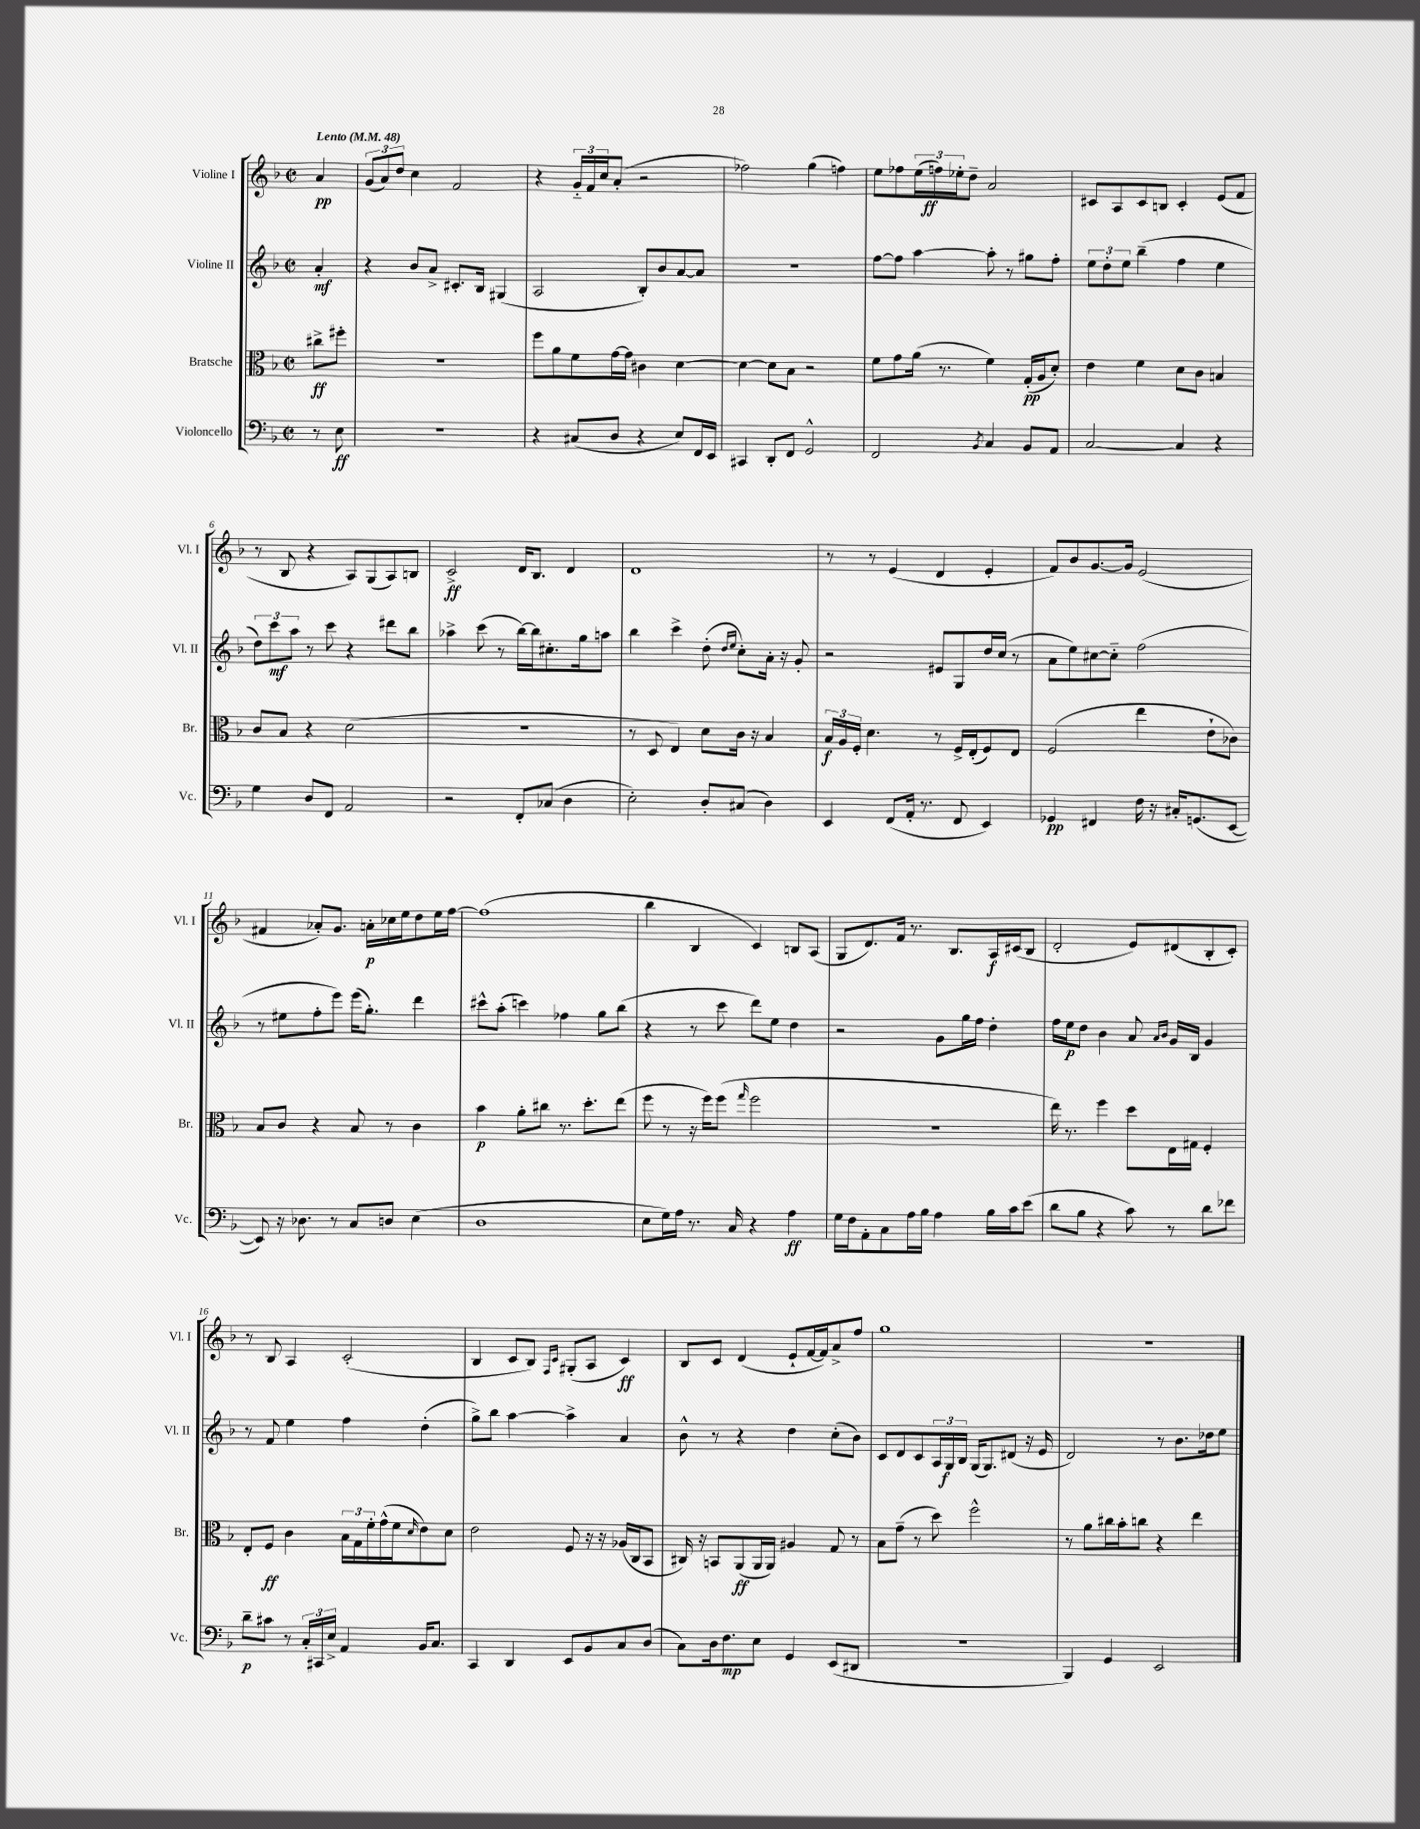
<<
\new StaffGroup <<
\new Staff = "s0" \with { instrumentName = "Violine I" shortInstrumentName = "Vl. I" } {
    \clef treble \key f \major \defaultTimeSignature \time 2/2 \partial 4 \tempo "Lento" 4 = 48
    a'4\pp |
    \tuplet 3/2 { g'8( a'8) d''8 } c''4 f'2 |
    r4 \tuplet 3/2 { g'16-_ f'16 c''16 } a'8-.( r2 |
    fes''2) g''4( f''4) |
    e''8 fes''8 \tuplet 3/2 { e''16( f''16\ff) ees''16-. } d''8-- a'2 |
    cis'8 a8 cis'8 b8 cis'4-. e'8( f'8 |
    r8 bes8 r4 a8) g8( a8) b8 |
    c'2->\ff d'16 bes8. d'4 |
    d'1 |
    r8 r8 e'4( d'4 e'4-. |
    f'8) bes'8 g'8.~ g'16 e'2( |
    fis'4 aes'8-.) g'8. a'16-.\p ces''16 e''16 d''8 e''16 f''16~ |
    f''1( |
    bes''4 bes4 c'4) b8 a8( |
    g8 d'8.) f'16 r8. bes8. a16\f cis'16( bes8 |
    d'2-. e'8) dis'8( bes8-. c'8-.) |
    r8 bes8 a4 c'2-.( |
    bes4 c'8 bes8) \grace { f16 c'16 } gis8-.( a8 c'4\ff) |
    bes8 c'8 d'4( e'8-! f'16~ f'16) a'8-> f''8 |
    g''1 |
    r1 \bar "|." |
}
\new Staff = "s1" \with { instrumentName = "Violine II" shortInstrumentName = "Vl. II" } {
    \clef treble \key f \major \defaultTimeSignature \time 2/2 \partial 4
    a'4-.\mf |
    r4 bes'8 a'8-> cis'8.-. bes16 gis4( |
    a2 bes8-.) bes'8 a'8~ a'8 |
    R1 |
    f''8~ f''8 a''4~ a''8-. r8 gis''8 f''8-. |
    \tuplet 3/2 { e''8 d''8-. e''8 } bes''4--( f''4 e''4 |
    \tuplet 3/2 { d''8) c'''8\mf a''8 } r8 c'''8 r4 dis'''8 bes''8 |
    aes''4-> c'''8( r8 bes''16~) bes''16 cis''8.-. g''16 a''8 |
    bes''4 c'''4-> d''8-.( \grace { d''16 e''16 } c''8-.) a'16-. r16 g'8-. |
    r2 eis'8 g8 d''16 c''16( r8 |
    a'8 e''8) cis''8~ cis''8-_ f''2( |
    r8 eis''8 f''8-. e'''8) e'''16( g''8.-.) d'''4 |
    cis'''8-^ a''8-.( c'''4) fes''4 g''8 bes''8( |
    r4 r8 c'''8 d'''8) e''8 d''4 |
    r2 g'8 g''16 f''16 d''4-. |
    f''16 e''16\p d''8 bes'4 a'8 \grace { a'16 bes'16 } g'16 bes16 g'4 |
    r8 f'8 e''4 f''4 d''4-.( |
    g''8->) bes''8 a''4~ a''4-> a'4 |
    bes'8-^ r8 r4 d''4 c''8-.( bes'8) |
    c'8 d'8 c'8 \tuplet 3/2 { a16 g16\f bes16 } g16( g8.) dis'8( r16 e'16 |
    d'2) r8 bes'8. des''16 e''8 \bar "|." |
}
\new Staff = "s2" \with { instrumentName = "Bratsche" shortInstrumentName = "Br." } {
    \clef alto \key f \major \defaultTimeSignature \time 2/2 \partial 4
    cis''8->\ff fis''8-. |
    R1 |
    f''8 a'8 f'8 g'16~ g'16 cis'4 d'4~ |
    d'4~ d'8 bes8 r2 |
    f'8 g'8 a'16( r8. f'4) g16-.\pp( a16 d'8-.) |
    e'4 f'4 d'8 c'8 b4 |
    c'8 bes8 r4 d'2( |
    r1 |
    r8 d8 e4) d'8 c'16 r16 bes4 |
    \tuplet 3/2 { bes16\f a16 f16-. } d'4. r8 f16-> e16-.( f8) e8 |
    f2( e''4 e'8-! ces'8) |
    bes8 c'8 r4 bes8 r8 c'4 |
    bes'4\p a'8-. cis''8 r8. d''8.-. e''8( |
    f''8 r8 r16 f''16) f''8( \grace { g''16 } f''2 |
    R1 |
    e''16) r8. f''4 d''8 e16 gis16 f4-. |
    e8-. f8\ff c'4 \tuplet 3/2 { bes16 g16 f'16-. } g'16-^( f'16 \grace { d'16 } e'8) d'8 |
    e'2 f8 r16 r16 aes16( c16 bes,8 |
    cis16) r16 b,8 a,8\ff( a,16 a,16) ais4 g8 r8 |
    bes8 g'8--( r8 d''8) f''2-^ |
    r8 a'8 cis''16 bes'16-. c''8 r4 e''4 \bar "|." |
}
\new Staff = "s3" \with { instrumentName = "Violoncello" shortInstrumentName = "Vc." } {
    \clef bass \key f \major \defaultTimeSignature \time 2/2 \partial 4
    r8 e8\ff |
    R1 |
    r4 cis8( d8 r4 e8) f,16 e,16 |
    cis,4 d,8-. f,8 g,2-^ |
    f,2 \acciaccatura { bes,8 } c4 bes,8 a,8 |
    c2~ c4 r4 |
    g4 d8 f,8 a,2 |
    r2 f,8-. ces8( d4 |
    e2-.) d8-. cis8( d4) |
    e,4 f,8( a,16-. r8. f,8 e,4) |
    ges,4\pp fis,4 f16 r16 cis16-. g,8.( e,8~ |
    e,8) r16 des8. r8 c8 d8 e4( |
    d1 |
    e8 g16) a16 r8. c16 r4 a4\ff |
    g16 f16 a,8-. c8 a16 bes16 a4 bes16 c'16 e'8( |
    d'8 bes8 r4 c'8) r8 d'8 fes'8 |
    d'8--\p cis'8 r8 \tuplet 3/2 { c16-. cis,16 e16-> } a,4 bes,16 c8. |
    c,4 d,4 e,8 bes,8 c8 d8( |
    c8) d16 f8.\mp e8 g,4 e,8( dis,8 |
    r1 |
    bes,,4) g,4 e,2 \bar "|." |
}
>>
>>
